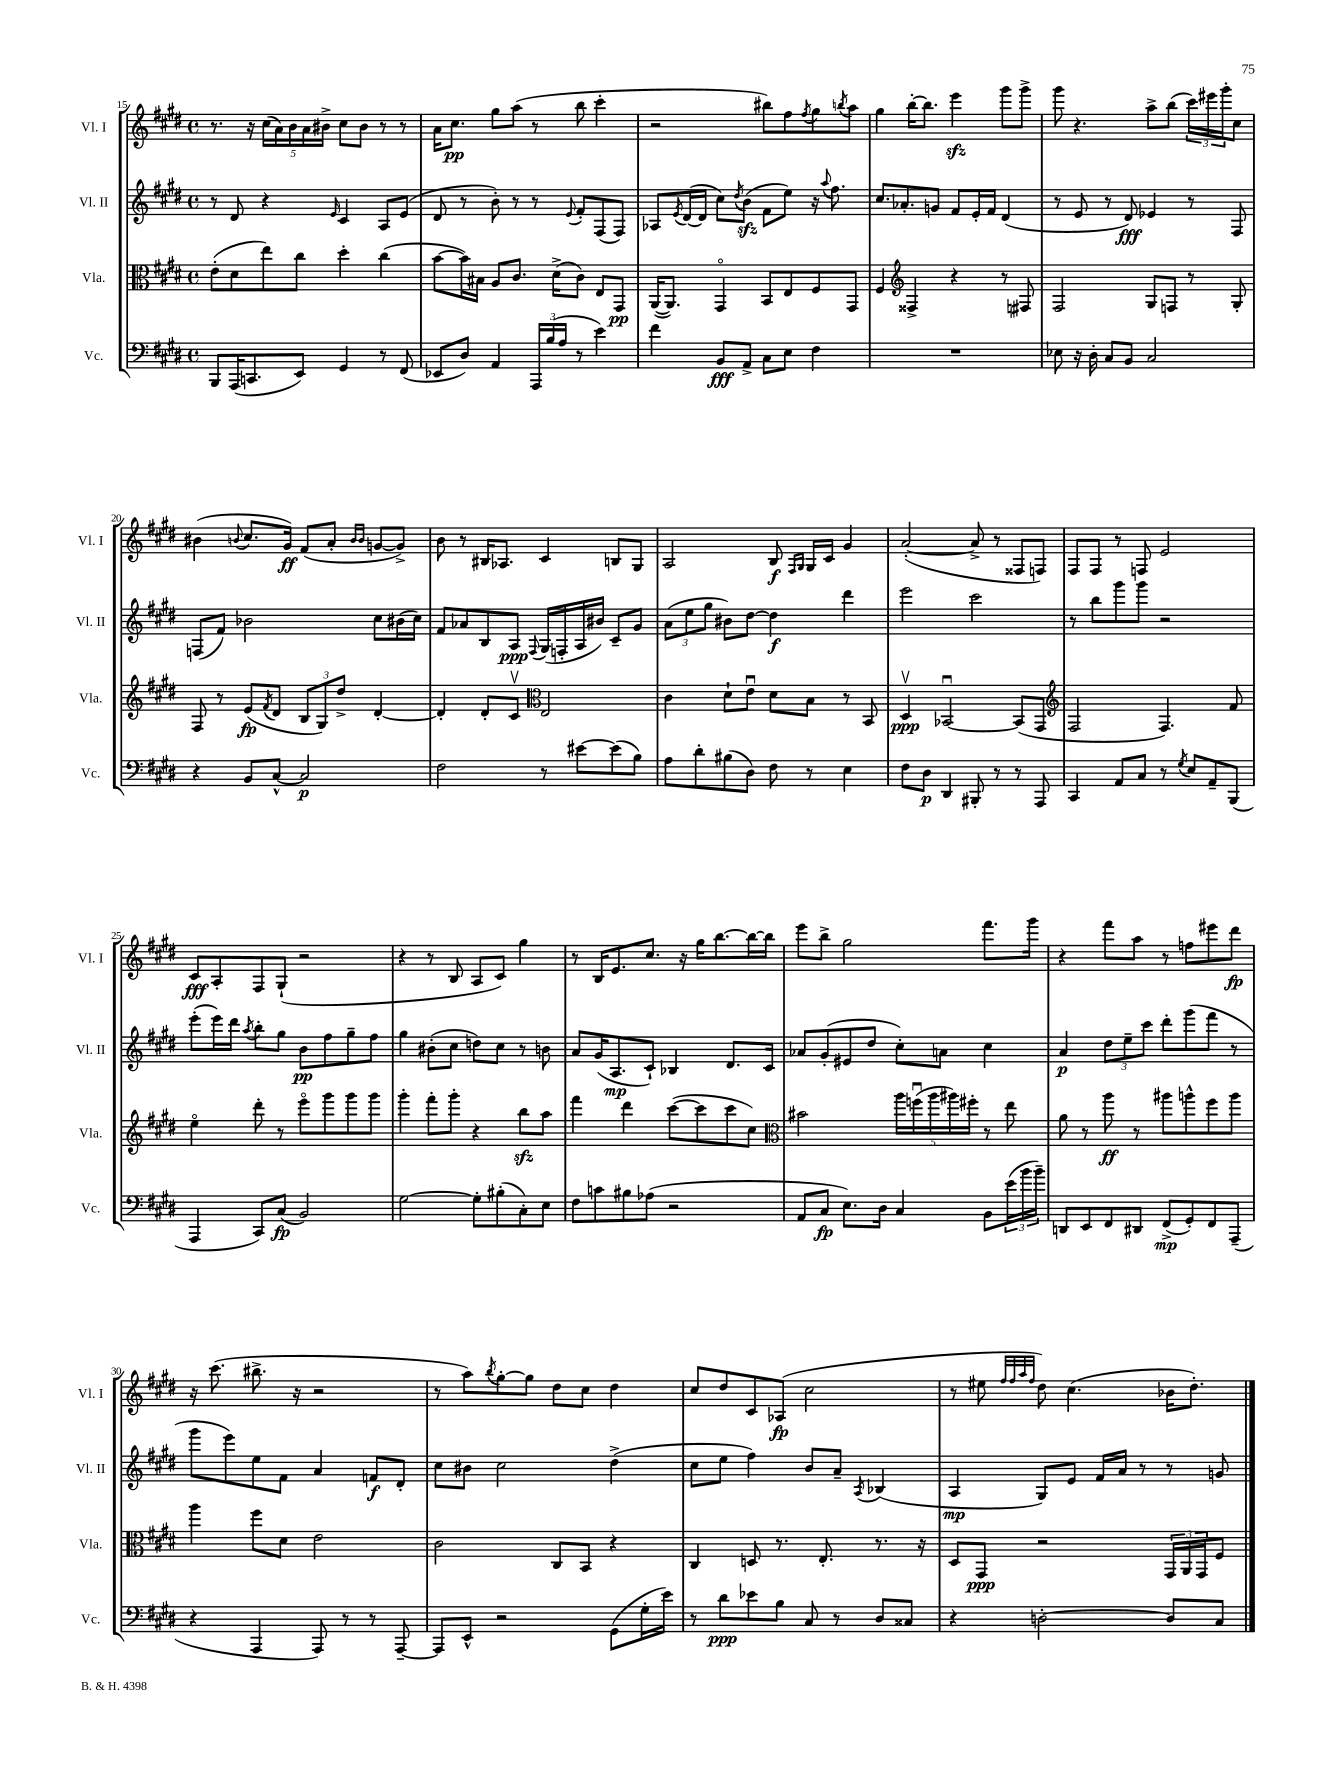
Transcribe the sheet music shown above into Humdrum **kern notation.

**kern	**kern	**kern	**kern
*staff4	*staff3	*staff2	*staff1
*clefF4	*clefC3	*clefG2	*clefG2
*k[f#c#g#d#]	*k[f#c#g#d#]	*k[f#c#g#d#]	*k[f#c#g#d#]
*M4/4	*M4/4	*M4/4	*M4/4
*met(c)	*met(c)	*met(c)	*met(c)
8BBB	(8e'	8r	8.r
(16AAA	8d#	8d#	.
8.CC	.	.	16r
.	8ee)	4r	(20cc#
.	.	.	20a)
.	.	.	20b
8EE)	8cc#	.	.
.	.	.	20a
.	.	.	20b#^
.	.	16qqe	.
4GG#	4dd#'	4c#	8cc#
.	.	.	8b#
8r	(4cc#	8A	8r
(8FF#	.	(8e	8r
=	=	=	=
8EE-	[8b	8d#	16a
.	.	.	8.cc#
8D#)	16b])	8r	.
.	16B#	.	.
4AA	8A	8b')	8gg#
.	8.c#	8r	(8aa
24AAA	.	8r	8r
(24B	.	.	.
.	(16d#^	.	.
24A	.	.	.
.	.	8qqe	.
8r	8c#)	8f#'	8bb
4e)	8E	(8F#	4ccc#'
.	8GG#	8F#)	.
=	=	=	=
4f#	([16AA	8A-	2r
.	8.AA])	.	.
.	.	8qe	.
.	.	([16d#	.
.	.	16d#]	.
8BB	4GG#o	8cc#)	.
.	.	8qdd#	.
8AA^	.	(8b	.
8C#	8BB	8f#	8bb#)
8E	8E	8ee)	8ff#
.	.	.	8qff#
4F#	8F#	16r	8gg#
.	.	8qqaa	.
.	.	8.ff#	.
.	.	.	8qbb
.	8GG#	.	8aa
=	=	=	=
1r	4F#	8.cc#	4gg#
.	.	8.a-'	.
*	*clefG2	*	*
.	4F##^	.	[16bb'
.	.	.	8.bb]
.	.	8g	.
.	4r	8f#	4eee
.	.	16e'	.
.	.	16f#	.
.	8r	(4d#	8ggg#
.	8F#	.	8ggg#^
=	=	=	=
8E-	2F#	8r	8ggg#
16r	.	8e	4.r
16D#'	.	.	.
8C#	.	8r	.
8BB	.	8d#)	.
2C#	8G#	4e-	8aa^
.	8F	.	(8bb
.	8r	8r	24ccc#)
.	.	.	24eee#
.	.	.	24ggg#'
.	8G#'	8F#	8cc#
=	=	=	=
4r	8F#	(8F	(4b#
.	8r	8f#)	.
.	.	.	8qqb
8BB	(8e	2b-	8.cc#
.	8qf#	.	.
[8C#^^	8d#	.	.
.	.	.	16g#)
2C#]	12B	.	(8f#
.	12G#)	.	.
.	.	.	8a'
.	12dd#^	.	.
.	.	.	16qqb
.	.	.	16qqb
.	[4d#'	8cc#	[8g
.	.	(16b#	8g^])
.	.	16cc#)	.
=	=	=	=
2F#	4d#']	8f#	8b
.	.	8a-	8r
.	8d#'	8B	16B#
.	.	.	8.A-
.	8c#v	8A	.
*	*clefC3	*	*
.	.	8qqF#	.
8r	2E	(16G#	4c#
.	.	16F'	.
[8e#	.	16A	.
.	.	16b#)	.
(8e#]	.	8c#~	8B
8B)	.	8g#	8G#
=	=	=	=
8A	4c#	(12a	2A
.	.	12ee	.
8d#'	.	.	.
.	.	12gg#	.
(8B#	8d#`	8b#)	.
8D#)	8eu	[8dd#	.
8F#	8d#	4dd#]	8B
.	.	.	16qqF#
.	.	.	16qqG#
8r	8B	.	16G#
.	.	.	16c#
4E	8r	4ddd#	4g#
.	8BB	.	.
=	=	=	=
8F#	4D#v	2eee	([2a'
8D#	.	.	.
4DD#	[2BB-u	.	.
8BBB#'	.	2ccc#	8a^]
8r	.	.	8r
8r	(8BB-]	.	8F##
8AAA	8GG#	.	8F)
=	=	=	=
*	*clefG2	*	*
4CC#	2F#	8r	8F#
.	.	8bb	8F#
8AA	.	8ggg#	8r
8C#	.	8ggg#	8F
8r	4.F#)	2r	2e
8qG#	.	.	.
8E	.	.	.
8AA~	.	.	.
(8BBB	8f#	.	.
=	=	=	=
4AAA	4eeo	(8eee'	8c#
.	.	16eee)	8A'
.	.	16ddd#	.
.	.	8qaa	.
8CC#)	8ddd#'	8bb'	8F#
(8C#	8r	8gg#	(8G#`
2BB)	8eeeo	8b	2r
.	8ggg#	8ff#	.
.	8ggg#	8gg#~	.
.	8ggg#	8ff#	.
=	=	=	=
[2G#	4ggg#'	4gg#	4r
.	8fff#'	(8b#'	8r
.	8ggg#'	8cc#	8B
8G#']	4r	8dd)	8A
(8B#'	.	8cc#	8c#)
8C#')	8bb	8r	4gg#
8E	8aa	8b	.
=	=	=	=
8F#	4fff#	8a	8r
8c	.	(16g#	16B
.	.	8.A	8.e
8B#	4ddd#	.	.
(8A-	.	8c#`)	8.cc#
2r	([8ccc#	4B-	.
.	.	.	16r
.	8ccc#]	.	16gg#
.	.	.	[8.bb
.	8ccc#	8.d#	.
.	8cc#)	.	16bb_
.	.	16c#	16bb]
=	=	=	=
*	*clefC3	*	*
8AA	2b#	8a-	8eee
8C#	.	(8g#'	8bb^
8.E)	.	8e#	2gg#
.	.	8dd#	.
16D#	.	.	.
4C#	20aa	8cc#')	.
.	(20ffu	.	.
.	20aa	.	.
.	.	8a	.
.	20aa#)	.	.
.	20ff#'	.	.
8BB	8r	4cc#	8.fff#
(24e	8ee	.	.
24b	.	.	.
.	.	.	16ggg#
24b~)	.	.	.
=	=	=	=
8DD	8a	4a	4r
8EE	8r	.	.
8FF#	8aa	12dd#	8fff#
.	.	12ee~	.
8DD#	8r	.	8aa
.	.	12ccc#	.
(8FF#^	8aa#	8ddd#'	8r
8GG#')	8aa^^	(8ggg#	8ff
8FF#	8ff#	8fff#	8eee#
(8AAA~	8aa	8r	8ddd#
=	=	=	=
4r	4aa	8ggg#	16r
.	.	.	(8.ccc#
.	.	8eee)	.
4AAA	8ff#	8ee	8.bb#^
.	8d#	8f#	.
.	.	.	16r
8AAA)	2e	4a	2r
8r	.	.	.
8r	.	8f	.
[8AAA~	.	8d#'	.
=	=	=	=
8AAA]	2c#	8cc#	8r
8EE^^	.	8b#	8aa)
.	.	.	8qbb
2r	.	2cc#	[8gg#'
.	.	.	8gg#]
.	8C#	.	8dd#
.	8BB	.	8cc#
(8GG#	4r	(4dd#^	4dd#
16G#'	.	.	.
16e)	.	.	.
=	=	=	=
8r	4C#	8cc#	8cc#
8d#	.	8ee	8dd#
8e-	8D	4ff#)	8c#
8B	8.r	.	(8A-
8C#	.	8b	2cc#
.	8.E'	.	.
8r	.	8a~	.
.	.	8qA	.
8D#	8.r	(4B-	.
8C##	.	.	.
.	16r	.	.
=	=	=	=
4r	8D#	4A	8r
.	8GG#	.	8ee#
.	.	.	32qqff#
.	.	.	32qqff#
.	.	.	32qqaa
.	.	.	32qqff#
[2D'	2r	8G#)	8dd#)
.	.	8e	(4.cc#
.	.	16f#	.
.	.	16a	.
.	.	8r	.
8D]	24GG#	8r	16b-
.	24AA	.	.
.	.	.	8.dd#')
.	24GG#	.	.
8C#	8F#	8g	.
==	==	==	==
*-	*-	*-	*-
